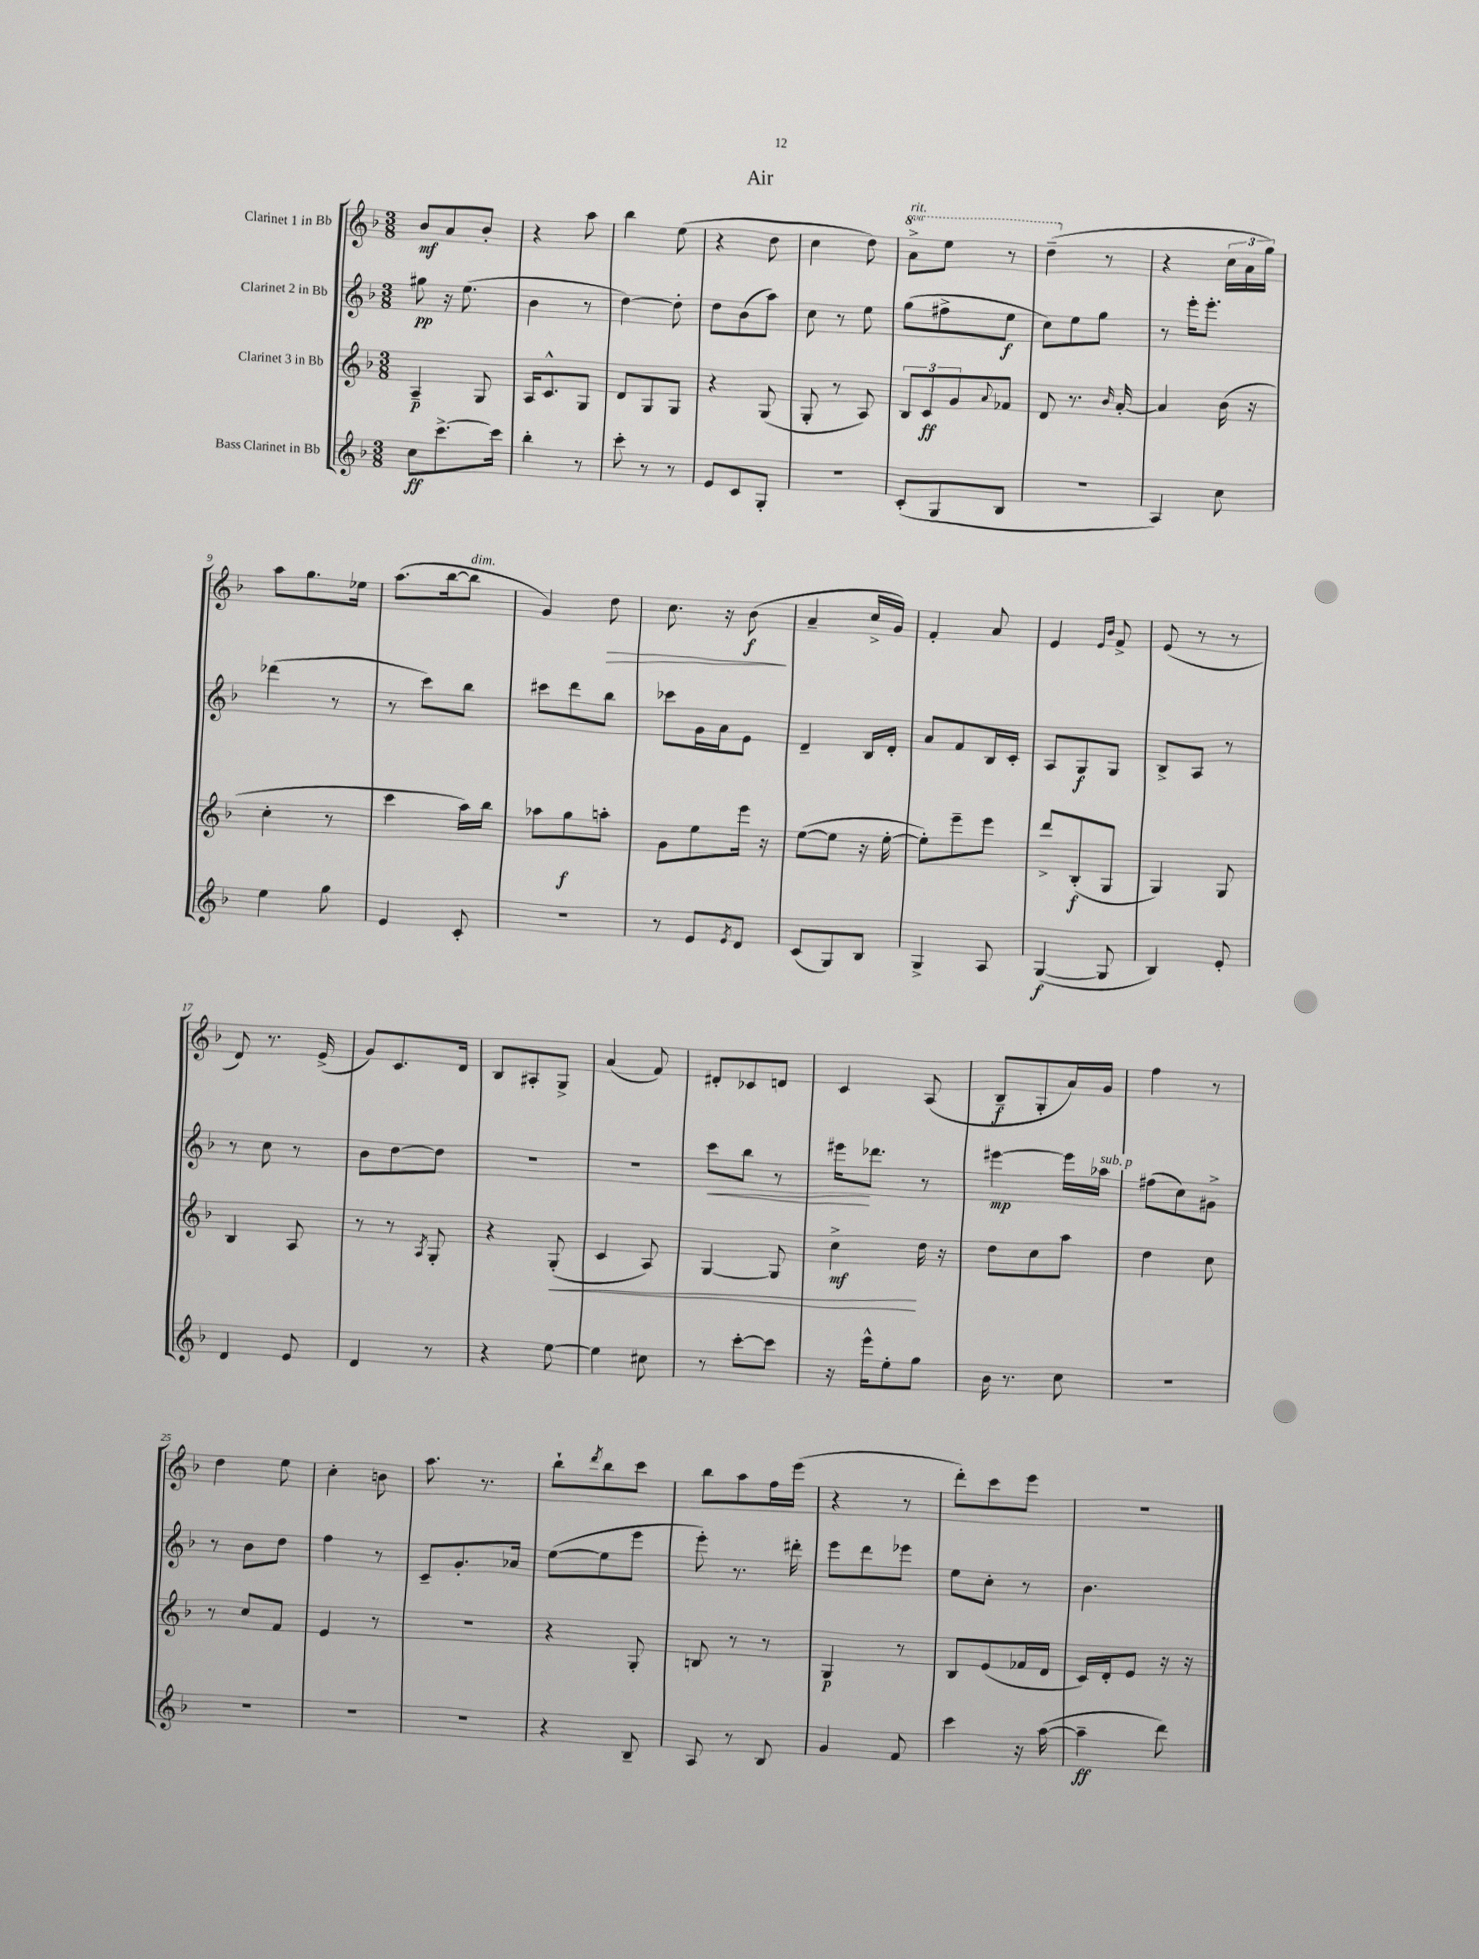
\header { title = "Air" }
<<
\new StaffGroup <<
\new Staff = "s0" \with { instrumentName = "Clarinet 1 in Bb" } {
    \clef treble \key f \major \numericTimeSignature \time 3/8 \set Staff.ottavationMarkups = #ottavation-simple-ordinals
    bes'8\mf a'8 bes'8-. |
    r4 a''8 |
    bes''4 e''8( |
    r4 d''8 |
    c''4 d''8) |
    \ottava #1 a''8->^\markup { \italic "rit." } e'''8 r8 |
    d'''4--( \ottava #0 r8 |
    r4 \tuplet 3/2 { c''16 a'16 g''16) } |
    a''8 g''8. ees''16 |
    a''8.( bes''16~ bes''8^\markup { \italic "dim." } |
    g'4) d''8\> |
    c''8. r16 bes'8\f\!( |
    a'4-- c''16-> g'16) |
    f'4-. a'8 |
    e'4 \grace { e'16 bes'16 } f'8-> |
    e'8( r8 r8 |
    d'8) r8. e'16->( |
    g'8) c'8. d'16 |
    bes8 ais8-. g8-> |
    a'4( f'8) |
    dis'8-. ces'8 d'8 |
    c'4 a8( |
    bes8--\f g8-. a'16) g'16 |
    f''4 r8 |
    d''4 e''8 |
    c''4-. b'8 |
    a''8. r8. |
    bes''8-! \acciaccatura { d'''8 } bes''8 c'''8 |
    bes''8 a''8 f''16 e'''16( |
    r4 r8 |
    d'''8-.) c'''8 e'''8 |
    R4. \bar "|." |
}
\new Staff = "s1" \with { instrumentName = "Clarinet 2 in Bb" } {
    \clef treble \key f \major \numericTimeSignature \time 3/8
    gis''8\pp r16 e''8.( |
    bes'4 r8 |
    d''4~) d''8-. |
    d''8 bes'8( a''8) |
    c''8 r8 e''8 |
    g''8( fis''8-> e''8\f |
    c''8) e''8 g''8 |
    r8 e'''16-. e'''8.-. |
    des'''4( r8 |
    r8 c'''8) bes''8 |
    cis'''8 d'''8 bes''8 |
    ces'''8 g'16 a'16 e'8 |
    d'4-- bes16 d'16-. |
    a'8 f'8 bes16 c'16-. |
    a8 g8\f g8 |
    bes8-> a8 r8 |
    r8 c''8 r8 |
    bes'8 d''8~ d''8 |
    R4. |
    R4. |
    c'''8\< bes''8 r8 |
    eis'''16\! des'''8. r8 |
    eis'''4~\mp eis'''16 aes''16^\markup { \italic "sub. p" } |
    fis''8( c''8) gis'8-> |
    r8 bes'8 d''8 |
    f''4 r8 |
    c'8-- g'8.-. aes'16 |
    e''8~( e''8 e'''8 |
    e'''8-.) r8. dis'''16-. |
    e'''8 d'''8 ees'''8 |
    e''8 c''8-. r8 |
    bes'4. \bar "|." |
}
\new Staff = "s2" \with { instrumentName = "Clarinet 3 in Bb" } {
    \clef treble \key f \major \numericTimeSignature \time 3/8
    a4--\p g8 |
    a16 c'8.-^ g8 |
    d'8 g8 g8 |
    r4 g8( |
    g8-. r8 a8) |
    \tuplet 3/2 { bes8 c'8\ff g'8 } \appoggiatura { a'8 } fes'8 |
    d'8 r8. \grace { bes'16 } a'16~-. |
    a'4 bes'16( r16 |
    c''4-. r8 |
    c'''4 a''16) bes''16 |
    aes''8 g''8\f a''8-. |
    g'8 e''8 e'''16 r16 |
    e''8~( e''8 r16 e''16~-. |
    e''8-.) e'''8-- e'''8 |
    d'''8-> bes8-.\f( g8 |
    g4) g8 |
    bes4 a8 |
    r8 r8 \acciaccatura { a8 } g8-. |
    r4 g8-.\<( |
    c'4 a8) |
    g4~ g8 |
    c''4->\mf\! d''16 r16 |
    d''8 c''8 a''8 |
    d''4 c''8 |
    r8 c''8 f'8 |
    e'4 r8 |
    R4. |
    r4 g8-. |
    b8 r8 r8 |
    g4\p r8 |
    bes8 e'8( fes'16 d'16 |
    c'16) d'16-. e'8 r16 r16 \bar "|." |
}
\new Staff = "s3" \with { instrumentName = "Bass Clarinet in Bb" } {
    \clef treble \key f \major \numericTimeSignature \time 3/8
    c''8\ff c'''8.~-> c'''16 |
    bes''4-. r8 |
    c'''8-. r8 r8 |
    e'8 c'8 g8-. |
    R4. |
    c'8-.( g8 bes8 |
    R4. |
    a4) c''8 |
    e''4 g''8 |
    e'4 c'8-. |
    R4. |
    r8 e'8 \acciaccatura { e'8 } d'8 |
    c'8( g8) bes8 |
    g4-> a8 |
    g4~\f( g8 |
    bes4) e'8-. |
    d'4 e'8 |
    d'4 r8 |
    r4 e''8~ |
    e''4 cis''8 |
    r8 c'''8~-. c'''8 |
    r16 e'''16-^ e''8-. g''8 |
    bes'16 r8. c''8 |
    R4. |
    R4. |
    R4. |
    R4. |
    r4 bes8-- |
    a8 r8 bes8 |
    g'4 f'8 |
    c'''4 r16 a''16~( |
    a''4--\ff d'''8) \bar "|." |
}
>>
>>
